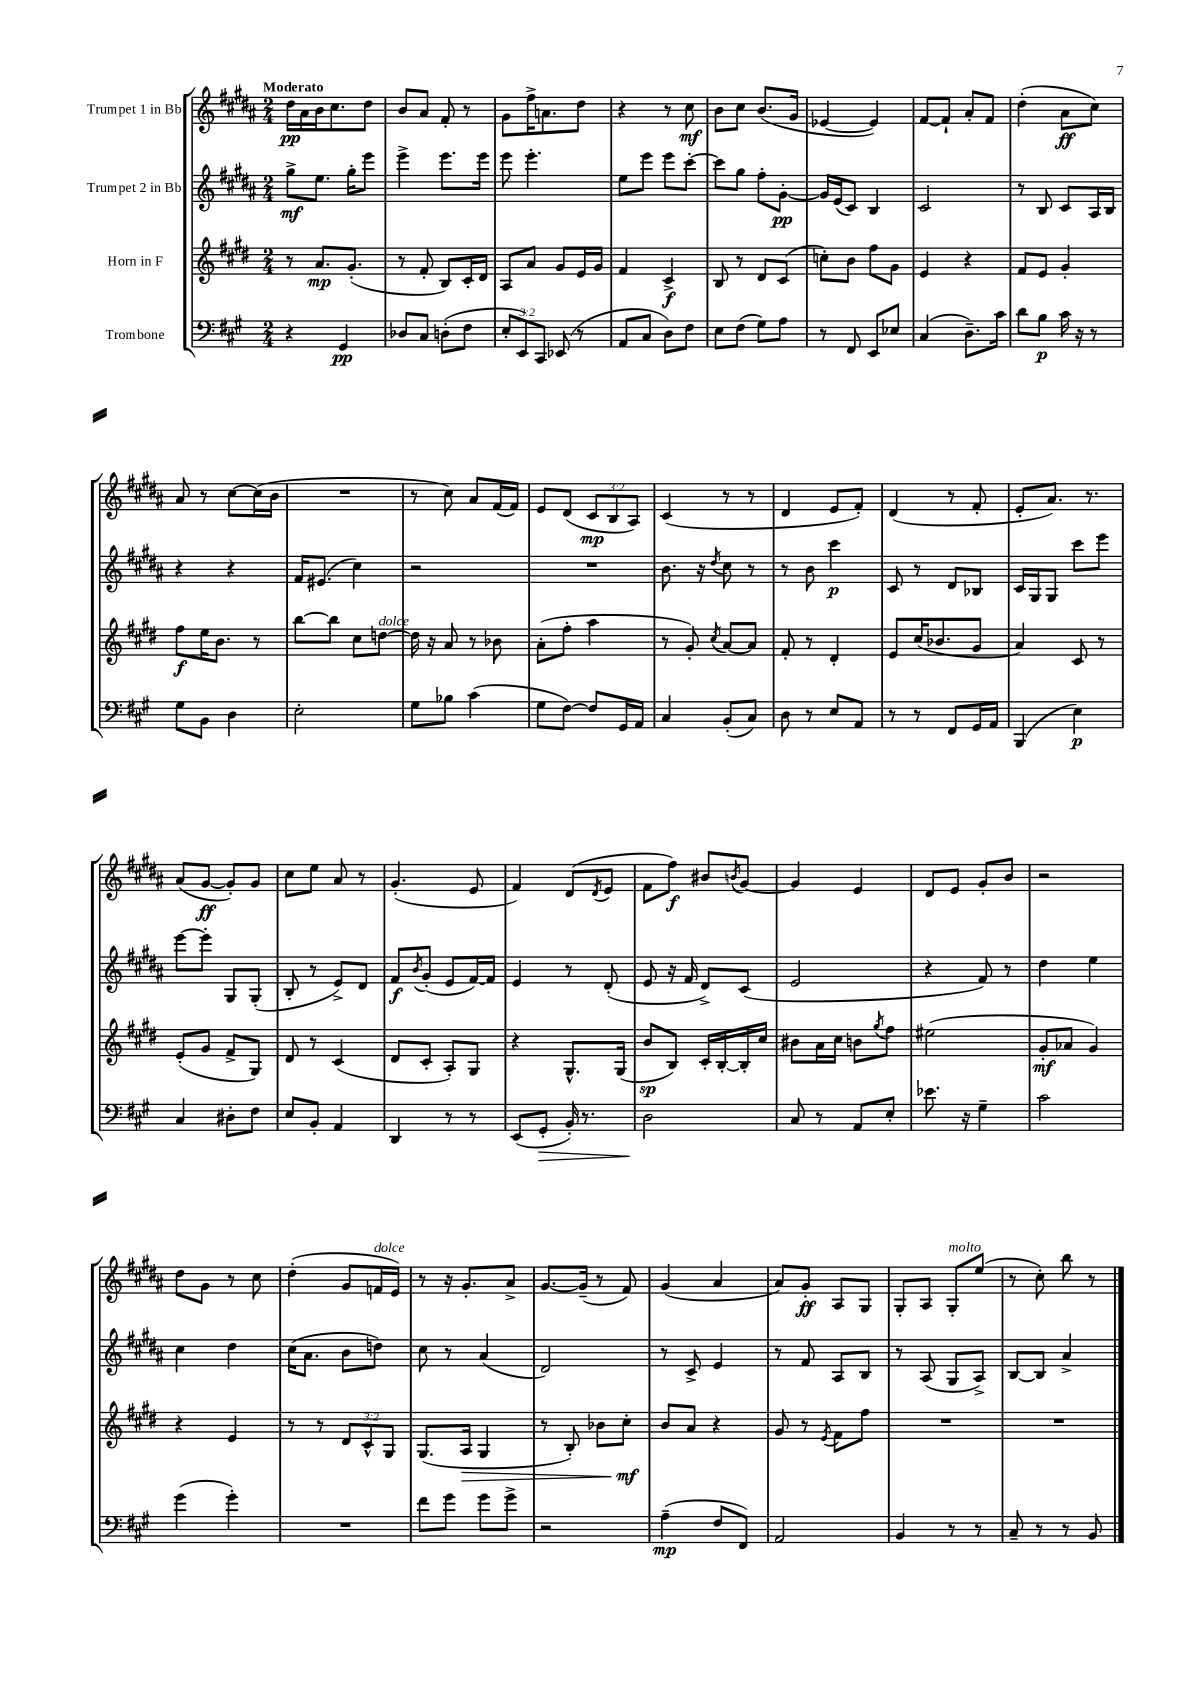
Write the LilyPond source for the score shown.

<<
\new StaffGroup <<
\new Staff = "s0" \with { instrumentName = "Trumpet 1 in Bb" } {
    \clef treble \key b \major \numericTimeSignature \time 2/4 \override Staff.TupletNumber.text = #tuplet-number::calc-fraction-text \tempo "Moderato"
    dis''16\pp ais'16 b'16 cis''8. dis''8 |
    b'8 ais'8 fis'8-. r8 |
    gis'8 fis''16-> a'8. dis''8 |
    r4 r8 cis''8\mf |
    b'8 cis''8 b'8.( gis'16 |
    ees'4~ ees'4) |
    fis'8~ fis'8-! ais'8-. fis'8 |
    dis''4-.( ais'8\ff cis''8) |
    ais'8 r8 cis''8~ cis''16( b'16 |
    R2 |
    r8 cis''8) ais'8 fis'16( fis'16) |
    e'8 dis'8( \tuplet 3/2 { cis'8\mp b8 ais8) } |
    cis'4( r8 r8 |
    dis'4 e'8 fis'8-.) |
    dis'4( r8 fis'8-. |
    e'8-. ais'8.) r8. |
    ais'8( gis'8~\ff gis'8-.) gis'8 |
    cis''8 e''8 ais'8 r8 |
    gis'4.-.( e'8 |
    fis'4) dis'8( \acciaccatura { dis'8 } e'8 |
    fis'8 fis''8\f) bis'8 \acciaccatura { b'8 } gis'8~ |
    gis'4 e'4 |
    dis'8 e'8 gis'8-. b'8 |
    r2 |
    dis''8 gis'8 r8 cis''8 |
    dis''4-.( gis'8 f'16^\markup { \italic "dolce" } e'16) |
    r8 r16 gis'8.-. ais'8-> |
    gis'8.~ gis'16--( r8 fis'8) |
    gis'4( ais'4 |
    ais'8) gis'8-.\ff ais8 gis8 |
    gis8-. ais8 gis8-.^\markup { \italic "molto" } e''8( |
    r8 cis''8-.) b''8 r8 \bar "|." |
}
\new Staff = "s1" \with { instrumentName = "Trumpet 2 in Bb" } {
    \clef treble \key b \major \numericTimeSignature \time 2/4
    gis''8->\mf e''8. gis''16-. e'''8 |
    e'''4-> e'''8. e'''16 |
    e'''8 e'''4.-. |
    e''8 e'''8 e'''8 cis'''8~-. |
    cis'''8 gis''8 fis''8-. gis'8~-.\pp |
    gis'16 e'16( cis'8) b4 |
    cis'2 |
    r8 b8 cis'8 ais16 b16 |
    r4 r4 |
    fis'16 eis'8.( cis''4) |
    r2 |
    R2 |
    b'8. r16 \acciaccatura { dis''8 } cis''8 r8 |
    r8 b'8 cis'''4\p |
    cis'8 r8 dis'8 bes8 |
    cis'16 gis16 gis8 cis'''8 e'''8 |
    e'''8~ e'''8-. gis8 gis8-.( |
    b8-. r8 e'8->) dis'8 |
    fis'8\f \acciaccatura { b'8 } gis'8-.( e'8 fis'16~) fis'16 |
    e'4 r8 dis'8-.( |
    e'8 r16 fis'16 dis'8->) cis'8( |
    e'2 |
    r4 fis'8) r8 |
    dis''4 e''4 |
    cis''4 dis''4 |
    cis''16( ais'8. b'8 d''8) |
    cis''8 r8 ais'4( |
    dis'2) |
    r8 cis'8-> e'4 |
    r8 fis'8 ais8 b8 |
    r8 ais8( gis8 ais8->) |
    b8~ b8 ais'4-> \bar "|." |
}
\new Staff = "s2" \with { instrumentName = "Horn in F" } {
    \clef treble \key e \major \numericTimeSignature \time 2/4 \override Staff.TupletNumber.text = #tuplet-number::calc-fraction-text
    r8 a'8.\mp gis'8.-.( |
    r8 fis'8-. b8) cis'16-. dis'16 |
    a8 a'8 gis'8 e'16 gis'16 |
    fis'4 cis'4->\f |
    b8 r8 dis'8 cis'8( |
    c''8-.) b'8 fis''8 gis'8 |
    e'4 r4 |
    fis'8 e'8 gis'4-. |
    fis''8\f e''16 b'8. r8 |
    b''8~ b''8 cis''8 d''8~^\markup { \italic "dolce" } |
    d''16 r16 a'8 r8 bes'8 |
    a'8-.( fis''8-. a''4 |
    r8 gis'8-.) \acciaccatura { cis''8 } a'8~ a'8 |
    fis'8-. r8 dis'4-. |
    e'8 cis''16( bes'8. gis'8 |
    a'4) cis'8 r8 |
    e'8-.( gis'8 fis'8-> gis8) |
    dis'8 r8 cis'4( |
    dis'8 cis'8-. a8-.) gis8 |
    r4 gis8.-^ gis16( |
    b'8\sp b8) cis'16-. b16~-. b16-. cis''16 |
    bis'8 a'16 cis''16 b'8 \acciaccatura { gis''8 } fis''8 |
    eis''2( |
    gis'8-.\mf aes'8 gis'4) |
    r4 e'4 |
    r8 r8 \tuplet 3/2 { dis'8 cis'8-^ gis8 } |
    gis8.( a16\> gis4 |
    r8 b8-.) bes'8 cis''8-.\mf\! |
    b'8 a'8 r4 |
    gis'8 r8 \acciaccatura { e'8 } fis'8 fis''8 |
    R2 |
    R2 \bar "|." |
}
\new Staff = "s3" \with { instrumentName = "Trombone" } {
    \clef bass \key a \major \numericTimeSignature \time 2/4 \override Staff.TupletNumber.text = #tuplet-number::calc-fraction-text
    r4 gis,4\pp |
    des8 cis8 d8-.( fis8 |
    \tuplet 3/2 { e8-. e,8) cis,8 } ees,8( r8 |
    a,8 cis8 d8) fis8 |
    e8 fis8( gis8) a8 |
    r8 fis,8 e,8 ees8 |
    cis4( d8.--) cis'16 |
    d'8 b8\p cis'16 r16 r8 |
    gis8 b,8 d4 |
    e2-. |
    gis8 bes8 cis'4( |
    gis8 fis8~) fis8 gis,16 a,16 |
    cis4 b,8-.( cis8) |
    d8 r8 e8 a,8 |
    r8 r8 fis,8 gis,16 a,16 |
    b,,4( e4\p) |
    cis4 dis8-. fis8 |
    e8 b,8-. a,4 |
    d,4 r8 r8 |
    e,8( gis,8-.\> b,16-.) r8. |
    d2\! |
    cis8 r8 a,8 e8-. |
    ees'8. r16 gis4-- |
    cis'2 |
    gis'4( gis'4-.) |
    R2 |
    fis'8 gis'8 gis'8 gis'8-> |
    r2 |
    a4--\mp( fis8 fis,8) |
    a,2 |
    b,4 r8 r8 |
    cis8-- r8 r8 b,8 \bar "|." |
}
>>
>>
\layout { \context { \Score \remove "Bar_number_engraver" } }
